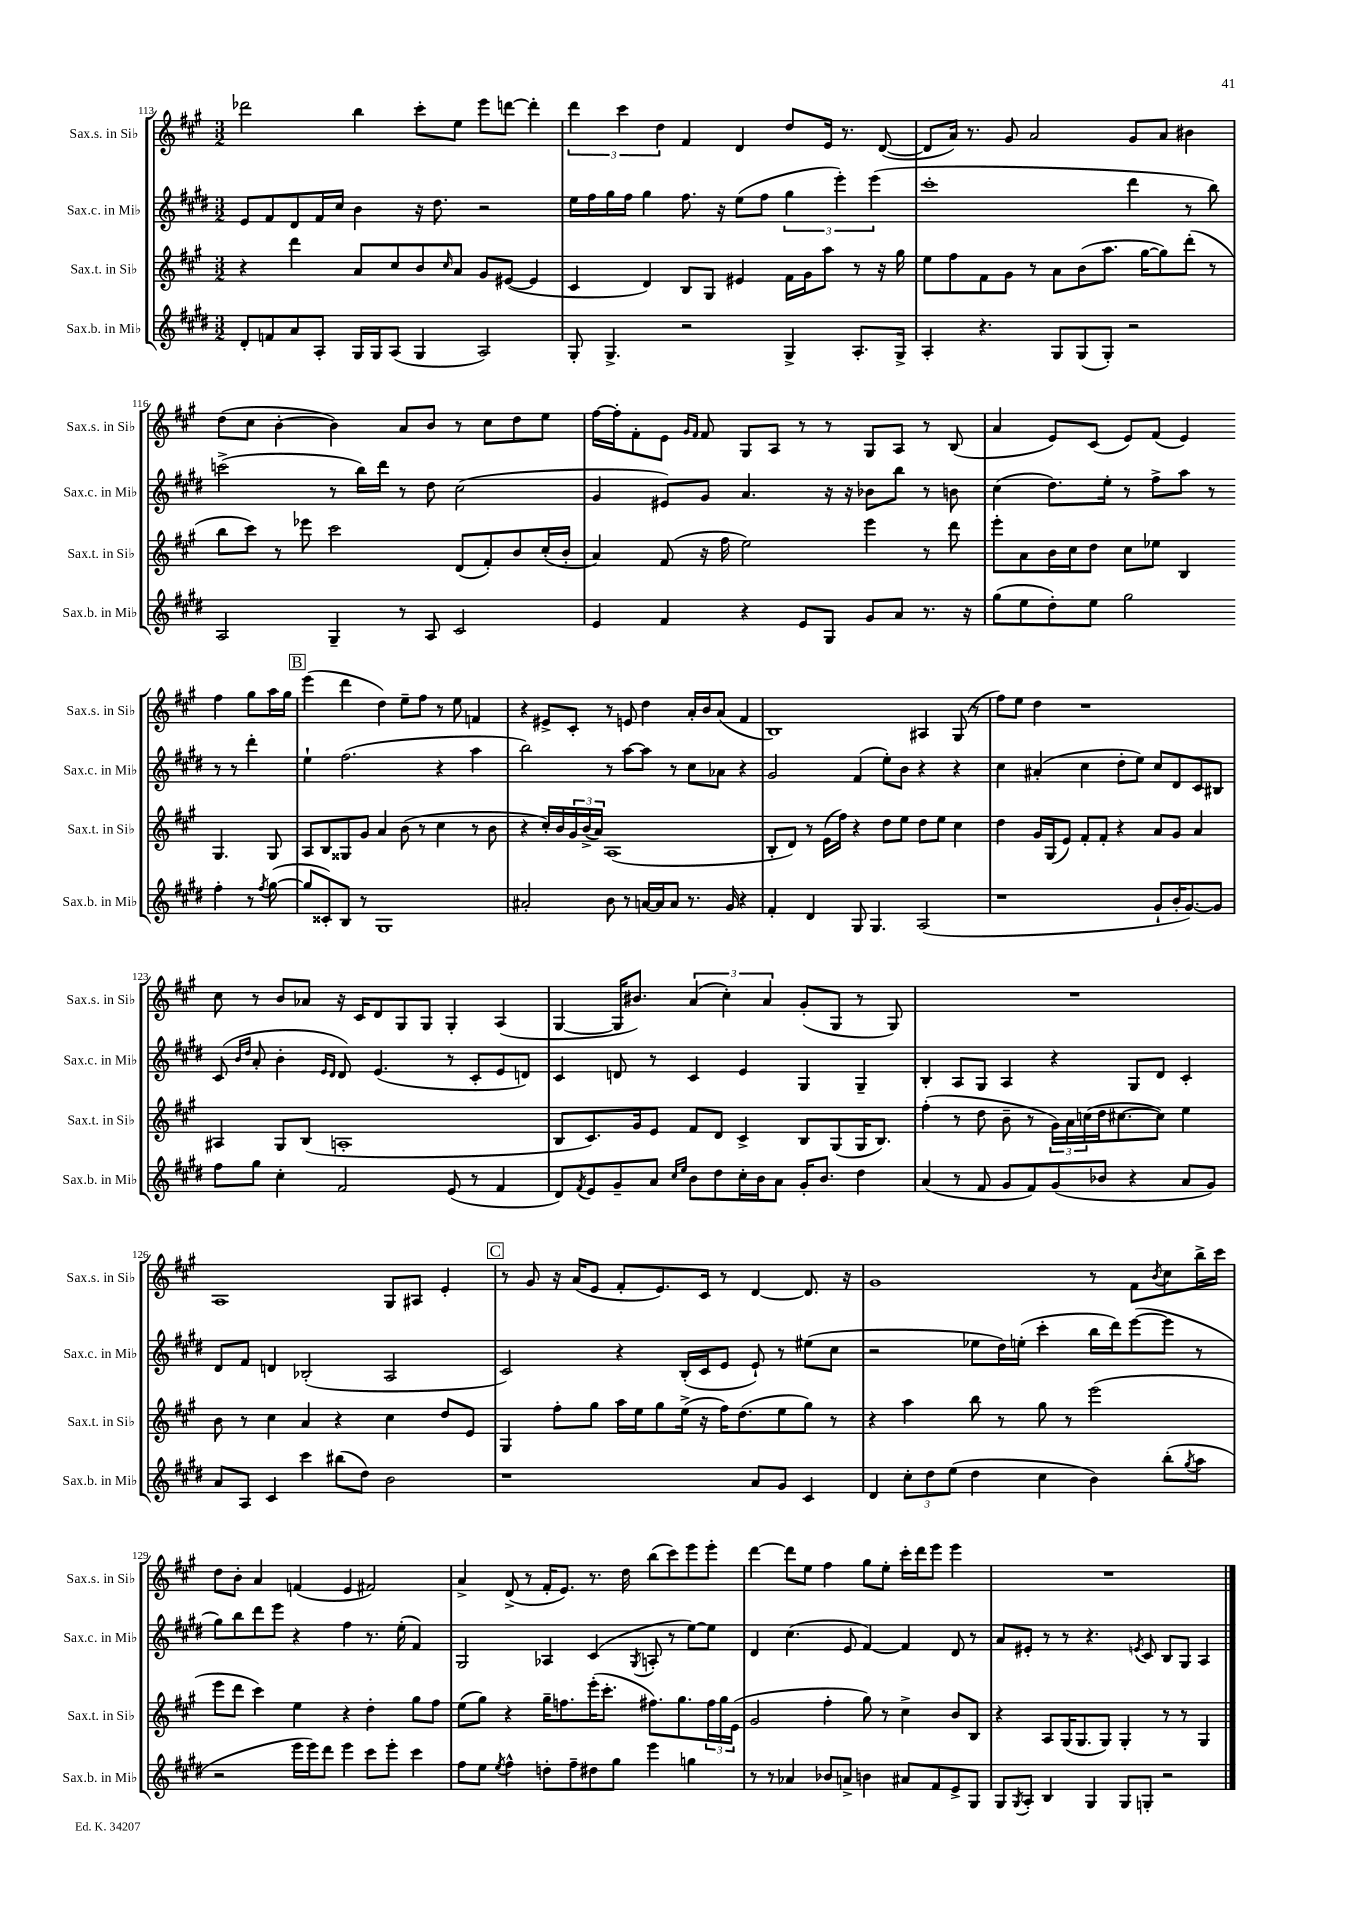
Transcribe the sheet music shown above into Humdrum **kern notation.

**kern	**kern	**kern	**kern
*staff4	*staff3	*staff2	*staff1
*clefG2	*clefG2	*clefG2	*clefG2
*k[f#c#g#d#]	*k[f#c#g#]	*k[f#c#g#d#]	*k[f#c#g#]
*M3/2	*M3/2	*M3/2	*M3/2
8d#'/L	4r	8e/L	2ddd-\
8f/	.	8f#/	.
8a/	4ddd\	8d#/	.
8A'/J	.	16f#/L	.
.	.	16cc#/JJ	.
16G#/LL	8a/L	4b\	4bb\
16G#/J	.	.	.
(8A/J	8cc#/	.	.
4G#/	8b/	16r	8ccc#'\L
.	.	8.dd#\	.
.	16qqcc#/	.	.
.	8a/J	.	8ee\J
2A/)	8g#/L	2r	8eee\L
.	([8e#/J	.	[8ddd\J
.	4e#/]	.	4ddd'\]
=	=	=	=
8G#'/	4c#/	16ee\LL	6ddd\
.	.	16ff#\	.
4.G#^/	.	16gg#\	.
.	.	.	6ccc#\
.	.	16ff#\JJ	.
.	4d/)	4gg#\	.
.	.	.	6dd\
2r	8B/L	8.ff#\	4f#/
.	8G#/J	.	.
.	.	16r	.
.	4e#/	(8ee\L	4d/
.	.	8ff#\J	.
4G#^/	16f#\LL	6gg#\	8dd/L
.	16g#\J	.	.
.	8aa\J	.	16e/Jk
.	.	6eee'\)	.
.	.	.	8.r
8.A'/L	8r	.	.
.	.	(6eee\	.
.	16r	.	([8d/
16G#^/Jk	16gg#\	.	.
=	=	=	=
4A'/	8ee\L	1ccc#'	8d/]L
.	8ff#\	.	16a/Jk)
.	.	.	8.r
4.r	8f#\	.	.
.	8g#\J	.	8g#/
.	8r	.	2a/
8G#/L	8a\L	.	.
(8G#/	(8b\	.	.
8G#'/J)	8.aa\J	.	.
2r	.	4ddd#\	8g#/L
.	[16gg#\LK	.	.
.	8gg#\])	.	8a/J
.	(8ddd'\J	8r	4b#\
.	8r	8bb\)	.
=	=	=	=
2A/	8bb\L	(2ccc^\	(8dd\L
.	8ccc#\J)	.	8cc#\J
.	8r	.	[4b'\
.	8eee-\	.	.
4G#~/	2ccc#\	8r	4b\])
.	.	16bb\LL)	.
.	.	16ddd#\JJ	.
8r	.	8r	8a/L
8A/	.	8dd#\	8b/J
2c#/	(8d/L	(2cc#\	8r
.	8f#'/)	.	8cc#\L
.	8b/	.	8dd\
.	(16cc#'/L	.	8ee\J
.	16b'/JJ	.	.
=	=	=	=
4e/	4a/)	4g#/	[16ff#\LL
.	.	.	16ff#'\]J
.	.	.	8f#'\
4f#/	(8f#/	8e#/L)	8e\J
.	.	.	16qqg#/LL
.	.	.	16qqf#/JJ
.	16r	8g#/J	8f#/
.	16ff#\	.	.
4r	2ee\)	4.a/	8G#/L
.	.	.	8A/J
8e/L	.	.	8r
8G#/J	.	16r	8r
.	.	16r	.
8g#/L	4eee\	8b-\L	8G#/L
8a/J	.	8bb\J	8A/J
8.r	8r	8r	8r
.	8ddd\	8b\	(8B/
16r	.	.	.
=	=	=	=
(8gg#\L	8eee'\L	(4cc#\	4a/
8ee\	8a\	.	.
8dd#'\)	16b\L	8.dd#\L)	8e/L)
.	16cc#\J	.	.
8ee\J	8dd\J	.	(8c#/J
.	.	16ee'\Jk	.
2gg#\	8cc#\L	8r	8e/L)
.	8ee-\J	8ff#^\L	(8f#/J
.	4B/	8aa\J	4e/)
.	.	8r	.
4ff#'\	4.G#/	8r	4ff#\
.	.	8r	.
8r	.	4ddd#'\	8gg#\L
8qff#/	.	.	.
([8gg#\	8G#/	.	16aa\L
.	.	.	16gg#\JJ
=	=	=	=
8gg#/]L	8A/L	4ee`\	(4eee\
8c##'/)	8B/	.	.
8B/J	8G##/	(2.ff#\	4ddd\
8r	8g#/J	.	.
1G#	4a/	.	4dd\)
.	(8b\	.	8ee~\L
.	8r	.	8ff#\J
.	4cc#\	4r	8r
.	.	.	8ee\
.	8r	4aa\	4f/
.	8b\	.	.
=	=	=	=
2a#'/	4r	2bb\)	4r
.	16cc#'/LL)	.	8e#^/L
.	16b/	.	.
.	24g#/	.	8c#'/J
.	(24b^/	.	.
.	24a/JJ)	.	.
8b\	(1A	8r	8r
8r	.	[8aa\L	8e/
[16a/LL	.	8aa\]J	4dd\
16a/]J	.	.	.
8a/J	.	8r	.
8.r	.	8cc#\L	16a'/LL
.	.	.	16b/J
.	.	8a-\J	(8a/J
16g#/	.	.	.
4r	.	4r	4f#/
=	=	=	=
4f#'/	8B'/L	2g#/	1B)
.	8d/J)	.	.
4d#/	8r	.	.
.	(16e\LL	.	.
.	16ff#\JJ)	.	.
8G#/	4r	(4f#/	.
4.G#/	.	.	.
.	8dd\L	8ee'\L)	.
.	8ee\J	8b\J	.
(2A/	8dd\L	4r	4A#/
.	8ee\J	.	.
.	4cc#\	4r	(8G#/
.	.	.	8r
=	=	=	=
1r	4dd\	4cc#\	8ff#\L)
.	.	.	8ee\J
.	16g#/LL	(4a#'/	4dd\
.	(16G#/J	.	.
.	8e/J)	.	.
.	8f#'/L	4cc#\	1r
.	8f#'/J	.	.
.	4r	8dd#'\L	.
.	.	8ee\J)	.
8g#`/L	8a/L	8cc#/L	.
16b'/K	8g#/J	8d#/	.
[8.g#/)	.	.	.
.	4a/	8c#/	.
8g#/]J	.	8B#/J	.
=	=	=	=
8ff#\L	4A#/	(8c#/	8cc#\
.	.	16qqb/LL	.
.	.	16qqdd#/JJ	.
8gg#\J	.	8a'/	8r
4cc#'\	8G#/L	4b'\	8b/L
.	(8B/J	.	8a-/J
.	.	16qqe/LL	.
.	.	16qqd#/JJ	.
2f#/	1A'	8d#/)	16r
.	.	.	16c#/LK
.	.	(4.e/	8d/
.	.	.	8G#/
.	.	.	8G#/J
(8e/	.	8r	4G#'/
8r	.	8c#'/L	.
4f#/	.	8e/	(4A/
.	.	8d/J)	.
=	=	=	=
8d#/L)	8B/L	4c#/	[4G#/
8qf#/	.	.	.
8e/	8.c#/)	.	.
8g#~/	.	8d/	16G#/]LK
.	16g#/k	.	8.b#/J)
8a/J	8e/J	8r	.
16qqcc#/LL	.	.	.
16qqee/JJ	.	.	.
8b\L	8f#/L	4c#/	(6a/
8dd#\	8d/J	.	.
.	.	.	6cc#'\)
16cc#'\L	4c#^/	4e/	.
16b\J	.	.	.
.	.	.	6a/
8a\J	.	.	.
16g#'/LK	8B/L	4G#/	(8g#'/L
8.b/J	.	.	.
.	(8G#/	.	8G#/J
4dd#\	16G#/K	4G#~/	8r
.	8.B/J)	.	.
.	.	.	8G#/)
=	=	=	=
(4a/	(4ff#'\	4B'/	1.r
8r	8r	8A/L	.
8f#/	8dd\	8G#/J	.
8g#/L	8b~\	4A/	.
8f#/)	8r	.	.
(8g#/	24g#\LL)	4r	.
.	24a\	.	.
.	(24cc\	.	.
8b-/J	16dd\J	.	.
.	[8.cc#\	.	.
4r	.	8G#/L	.
.	8cc#\]J)	8d#/J	.
8a/L	4ee\	4c#'/	.
8g#/J)	.	.	.
=	=	=	=
8a/L	8b\	8d#/L	1A
8A/J	8r	8f#/J	.
4c#/	4cc#\	4d/	.
4ccc#\	4a/	(2B-'/	.
(8bb#\L	4r	.	.
8dd#\J)	.	.	.
2b\	4cc#\	2A/	8G#/L
.	.	.	8A#/J
.	8dd/L	.	4e'/
.	8e/J	.	.
=	=	=	=
1r	4G#/	2c#/)	8r
.	.	.	8g#/
.	8ff#'\L	.	16r
.	.	.	(16a/LK
.	8gg#\J	.	8e/J
.	16aa\LL	4r	8f#'/L
.	16ee\J	.	.
.	8gg#\	.	8.e/)
.	(16ee^\Jk	(16B'/LL	.
.	16r	16c#/J	16c#/Jk
.	16ff#\LK)	8e/J	8r
.	(8.dd\	.	.
8a/L	.	8e`/)	[4d/
8g#/J	8ee\	8r	.
4c#/	8gg#\J)	(8ee#\L	8.d/]
.	8r	8cc#\J	.
.	.	.	16r
=	=	=	=
4d#/	4r	2r	1g#
12cc#'\L	4aa\	.	.
12dd#\	.	.	.
(12ee\J	.	.	.
4dd#\	8bb\	8ee-\L	.
.	8r	16dd#\L)	.
.	.	(16ee'\JJ	.
4cc#\	8gg#\	4ccc#'\	.
.	8r	.	.
4b\)	(2eee\	16bb\LL	8r
.	.	16ddd#\J)	.
.	.	([8eee\	8f#\L
.	.	.	8qb/
(8bb'\L	.	8eee\]J	8cc#\
8qgg#/	.	.	.
8aa\J	.	8r	16bb^\L
.	.	.	16ccc#\JJ
=	=	=	=
2r	8eee\L	8gg#\L)	8dd\L
.	8ddd\J	8bb\	8b'\J
.	4ccc#\)	8ddd#\	4a/
.	.	8eee\J	.
16eee\LL	4ee\	4r	(4f/
16eee\J)	.	.	.
8ddd#\J	.	.	.
4eee\	4r	4ff#\	4e/
8ccc#\L	4dd'\	8.r	2f#/)
8eee'\J	.	.	.
.	.	(16ee'\	.
4ccc#\	8gg#\L	4f#/)	.
.	8ff#\J	.	.
=	=	=	=
8ff#\L	(8ee\L	2G#/	4a^/
8ee\J	8gg#\J)	.	.
8qee/	.	.	.
4ff#^^\	4r	.	(8d^/
.	.	.	8r
8dd'\L	16gg#~\LK	4A-/	16f#'/LK
.	8.ff\	.	8.e/J)
8ff#~\	.	.	.
8dd#\	(16eee'\K	(4c#/	8.r
.	8.ccc#'\J	.	.
8gg#\J	.	.	.
.	.	.	16dd\
.	.	8qG#/	.
4eee\	8.ff#\L)	8A'/	(8bb\L
.	.	8r	8ccc#\)
.	8.gg#\	.	.
4gg\	.	[8ee\L)	8eee\
.	24ff#\L	8ee\]J	8eee'\J
.	24gg#\	.	.
.	(24e\JJ	.	.
=	=	=	=
8r	2g#/	4d#/	[4ddd\
8r	.	.	.
4a-/	.	(4.cc#\	8ddd\]L
.	.	.	8ee\J
8b-/L	4ff#'\	.	4ff#\
8a^/J	.	8e/	.
4b\	8gg#\)	[4f#/)	8gg#\L
.	8r	.	8ee'\J
8a#/L	4cc#^\	4f#/]	16ccc#'\LL
.	.	.	16ddd\J
8f#/	.	.	8eee\J
8e^/	8b/L	8d#/	4eee\
8G#/J	8B/J	8r	.
=	=	=	=
8G#/L	4r	8a/L	1.r
8qG#/	.	.	.
8A'/J	.	8e#'/J	.
4B/	8A/L	8r	.
.	(16G#/K	8r	.
.	8.G#/	.	.
4G#/	.	4.r	.
.	8G#/J)	.	.
8G#/L	4G#'/	.	.
.	.	8qe/	.
8G'/J	.	8c#/	.
2r	8r	8B/L	.
.	8r	8G#/J	.
.	4G#/	4A/	.
==	==	==	==
*-	*-	*-	*-
